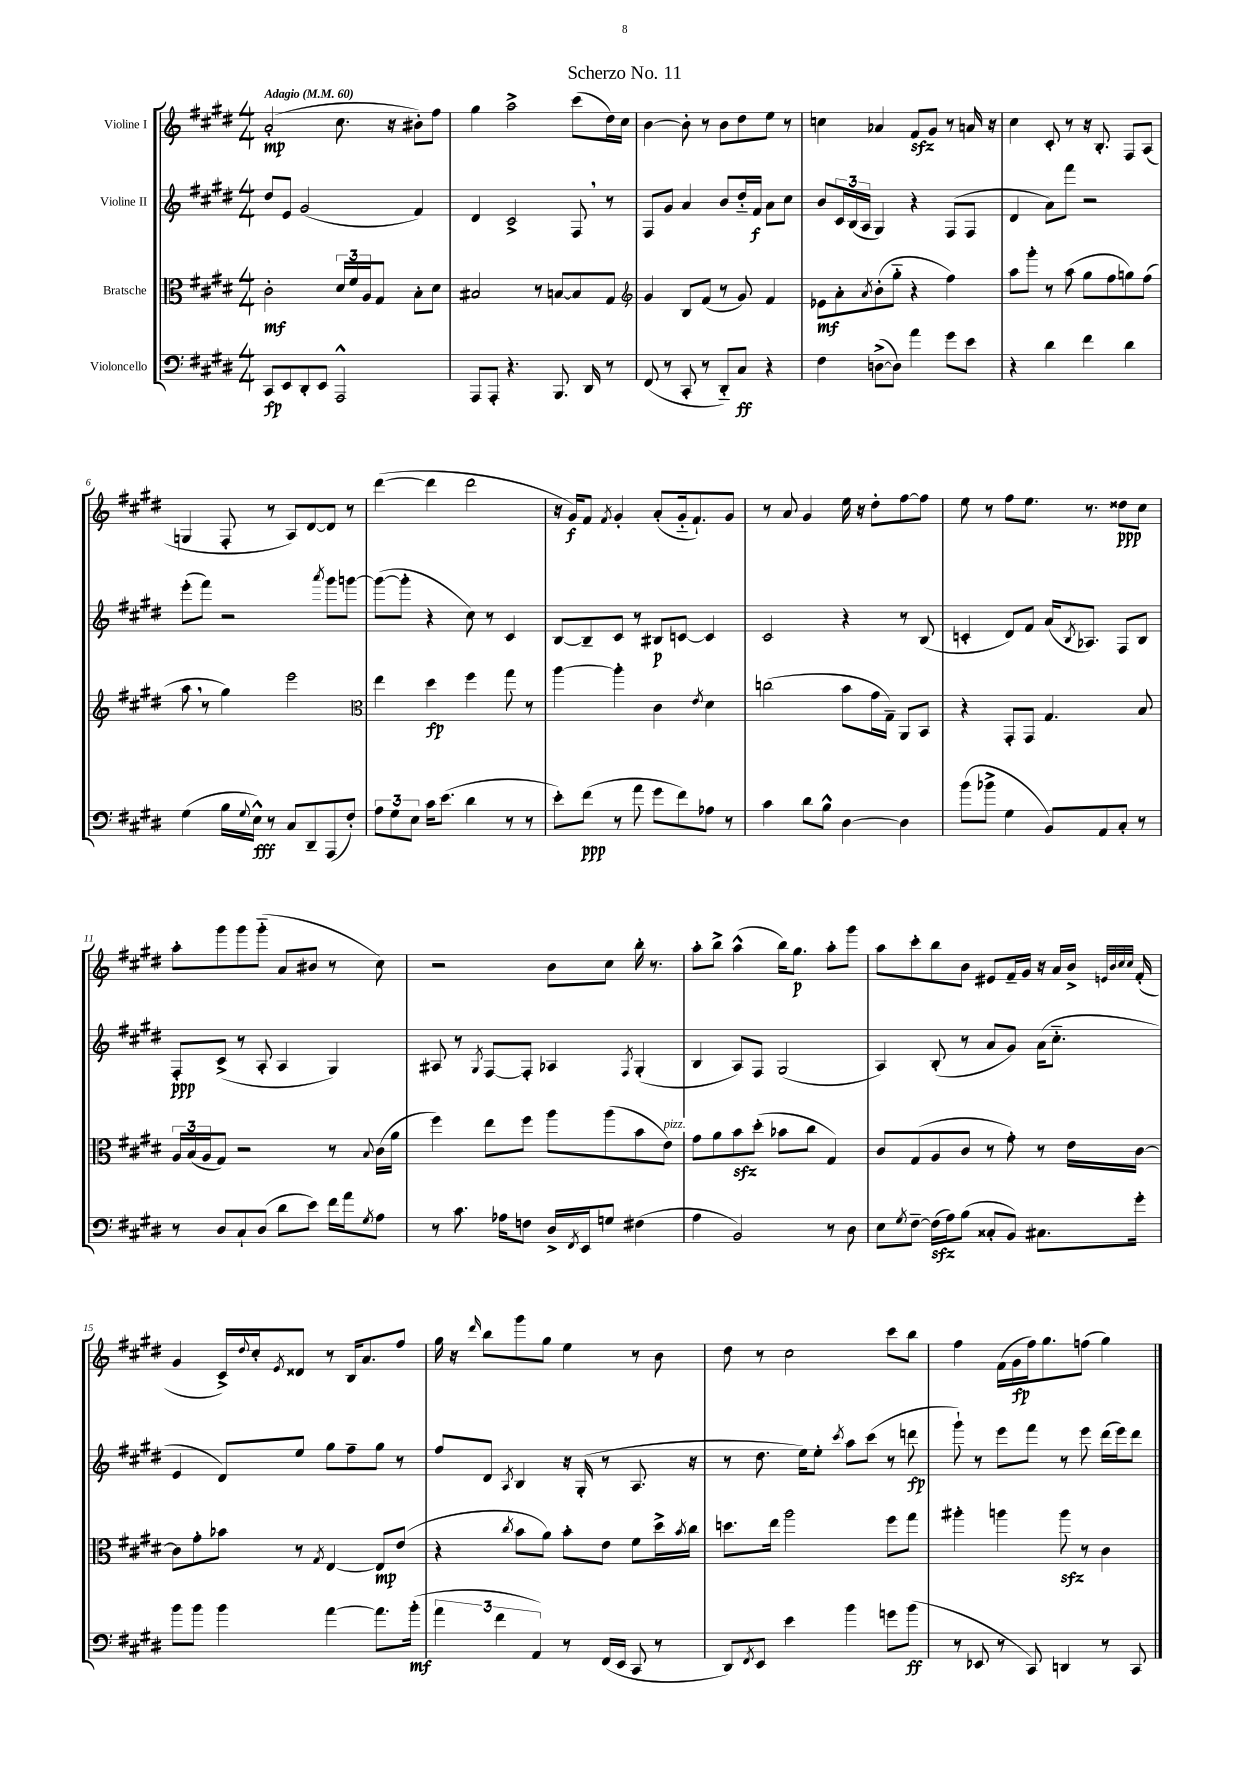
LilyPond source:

\header { title = "Scherzo No. 11" }
<<
\new StaffGroup <<
\new Staff = "s0" \with { instrumentName = "Violine I" } {
    \clef treble \key e \major \numericTimeSignature \time 4/4 \tempo "Adagio" 4 = 60
    a'2-.\mp( cis''8. r16 bis'8-.) fis''8 |
    gis''4 a''2-> cis'''8( dis''16) cis''16 |
    b'4~ b'8-. r8 b'8 dis''8 e''8 r8 |
    c''4 aes'4 fis'8\sfz gis'8 r8 a'16 r16 |
    cis''4 cis'8-. r8 r16 b8.-. fis8 a8( |
    g4 fis8-. r8 a8) dis'8~ dis'8 r8 |
    dis'''4~( dis'''4 dis'''2 |
    r16 gis'16\f) fis'8 \acciaccatura { fis'8 } gis'4-. a'8-.( gis'16-_ fis'8.-!) gis'8 |
    r8 a'8 gis'4 e''16 r16 dis''8-. fis''8~ fis''8 |
    e''8 r8 fis''8 e''8. r8. disis''8\ppp cis''8 |
    a''8-. gis'''8 gis'''8 gis'''8-_( a'8 bis'8 r8 cis''8) |
    r2 b'8 cis''8 b''16-. r8. |
    a''8-. b''8-> a''4-^( b''16) gis''8.\p a''8-. gis'''8 |
    a''8 cis'''8-. b''8 b'8 eis'8 fis'16-- gis'16 r16 a'16 b'16-> \grace { e'32 b'32 cis''32 cis''32 } fis'16-.( |
    gis'4 cis'16->) \appoggiatura { dis''8 } cis''16-. \acciaccatura { e'8 } disis'8 r8 b16 a'8. fis''8 |
    gis''16 r16 \grace { dis'''16 } b''8 gis'''8 gis''8 e''4 r8 b'8 |
    dis''8 r8 cis''2 cis'''8 b''8 |
    fis''4 fis'16( gis'16\fp fis''16) gis''8. f''8( gis''4) \bar "|." |
}
\new Staff = "s1" \with { instrumentName = "Violine II" } {
    \clef treble \key e \major \numericTimeSignature \time 4/4
    dis''8 e'8 gis'2( fis'4) |
    dis'4 cis'2-> fis8 \breathe r8 |
    fis8 gis'8 a'4 b'8 dis''16-_ fis'16\f a'8 cis''8 |
    b'8 \tuplet 3/2 { cis'16 b16( a16 } gis4) r4 fis8( fis8 |
    dis'4 a'8) fis'''8 r2 |
    e'''8-.( fis'''8) r2 \acciaccatura { a'''8 } gis'''8 g'''8~ |
    g'''8~( g'''8-. r4 cis''8) r8 cis'4 |
    b8~ b8-- cis'8 r8 bis8\p c'8~ c'4 |
    cis'2 r4 r8 b8( |
    c'4-. dis'8) fis'8 a'16( \acciaccatura { b8 } aes8.) fis8 b8 |
    fis8-.\ppp cis'8->( r8 a8-. a4 gis4) |
    ais8 r8 \acciaccatura { gis8 } fis8~ fis8-. aes4 \acciaccatura { fis8 } gis4-.( |
    b4 a8) fis8 gis2( |
    a4) b8-.( r8 a'8 gis'8) a'16( cis''8.-_ |
    e'4 dis'8) e''8 gis''8 fis''8-- gis''8 r8 |
    fis''8 dis'8 \acciaccatura { a8 } b4 r16 gis16-.( r8 a8. r16 |
    r8 dis''8. e''16) e''8-. \acciaccatura { cis'''8 } a''8 cis'''8( r8 d'''8\fp |
    gis'''8-!) r8 e'''8 fis'''8 r8 e'''8 dis'''16( e'''16) dis'''8 \bar "|." |
}
\new Staff = "s2" \with { instrumentName = "Bratsche" } {
    \clef alto \key e \major \numericTimeSignature \time 4/4
    cis'2-.\mf \tuplet 3/2 { dis'16 fis'16 a16 } gis8 b8-. dis'8 |
    bis2 r8 b8~ b8 gis8 |
    \clef treble gis'4 b8 fis'8( r8 gis'8) fis'4 |
    ees'8\mf a'8-. \acciaccatura { a'8 } b'8-.( gis''8-_ r4 fis''4) |
    a''8 gis'''8-. r8 a''8( gis''8 fis''8 g''8) fis''8( |
    a''8 \breathe r8 gis''4) e'''2 |
    \clef alto e''4 dis''4\fp fis''4 gis''8 r8 |
    a''4~ a''4-. cis'4 \acciaccatura { e'8 } dis'4 |
    c''2( b'8 gis'16 gis16--) a,8 b,8 |
    r4 gis,8-. gis,8 gis4. b8 |
    \tuplet 3/2 { a16 b16( a16 } gis8) r2 r8 \appoggiatura { b8 } cis'16( a'16 |
    fis''4) e''8 fis''8 a''8 a''8( b'8 e'8^\markup { \italic "pizz." }) |
    gis'8 a'8 b'8\sfz dis''8-.( bes'8 cis''8 gis4) |
    cis'8 gis8( a8 cis'8 r8 gis'8-.) r8 e'16 cis'16~ |
    cis'8 gis'8-. bes'8 r8 \acciaccatura { gis8 } e4~ e8\mp e'8( |
    r4 \acciaccatura { cis''8 } b'8 a'8) b'8-. e'8 fis'8 dis''16-> \acciaccatura { b'8 } cis''16 |
    d''8. e''16 a''2 fis''8 gis''8 |
    ais''4-. a''4 a''8\sfz r8 cis'4 \bar "|." |
}
\new Staff = "s3" \with { instrumentName = "Violoncello" } {
    \clef bass \key e \major \numericTimeSignature \time 4/4
    cis,8\fp e,8 dis,8-. e,8 a,,2-^ |
    a,,8 a,,8-. r4. b,,8. dis,16 r8 |
    fis,8( r8 cis,8-. r8 dis,8-_) cis8\ff r4 |
    fis4 d8~->( d8) a'4 gis'8 e'8 |
    r4 dis'4 fis'4 dis'4 |
    gis4( b16 \appoggiatura { gis8 } e16-^\fff) r8 cis8 dis,8-- a,,8( fis8-.) |
    \tuplet 3/2 { a8 gis8 e8 } cis'16 e'8.( dis'4 r8 r8 |
    e'8-.) fis'8\ppp( r8 a'8 gis'8 fis'8) aes8 r8 |
    cis'4 dis'8 b8-^ dis4~ dis4 |
    b'8( bes'8-> gis4 b,8) a,8 cis8-. r8 |
    r8 dis8 cis8-! dis8( dis'8 e'8) fis'16 a'16 \acciaccatura { gis8 } a8 |
    r8 cis'8. aes16 f8 dis16-> \acciaccatura { fis,8 } e,16 g8 fis4( |
    a4 b,2) r8 dis8 |
    e8 \acciaccatura { gis8 } fis8~-- fis16\sfz( a16) b8( cisis8-. b,8) cis8. gis'16-. |
    b'8 b'8 b'4 a'4~ a'8. b'16-.\mf( |
    \tuplet 3/2 { a'4 fis'4 a,4) } r8 fis,16( e,16 cis,8 r8 |
    dis,8) \acciaccatura { fis,8 } e,8 e'4 b'4 g'8 b'8\ff( |
    r8 ees,8 r8 cis,8) d,4 r8 cis,8 \bar "|." |
}
>>
>>
